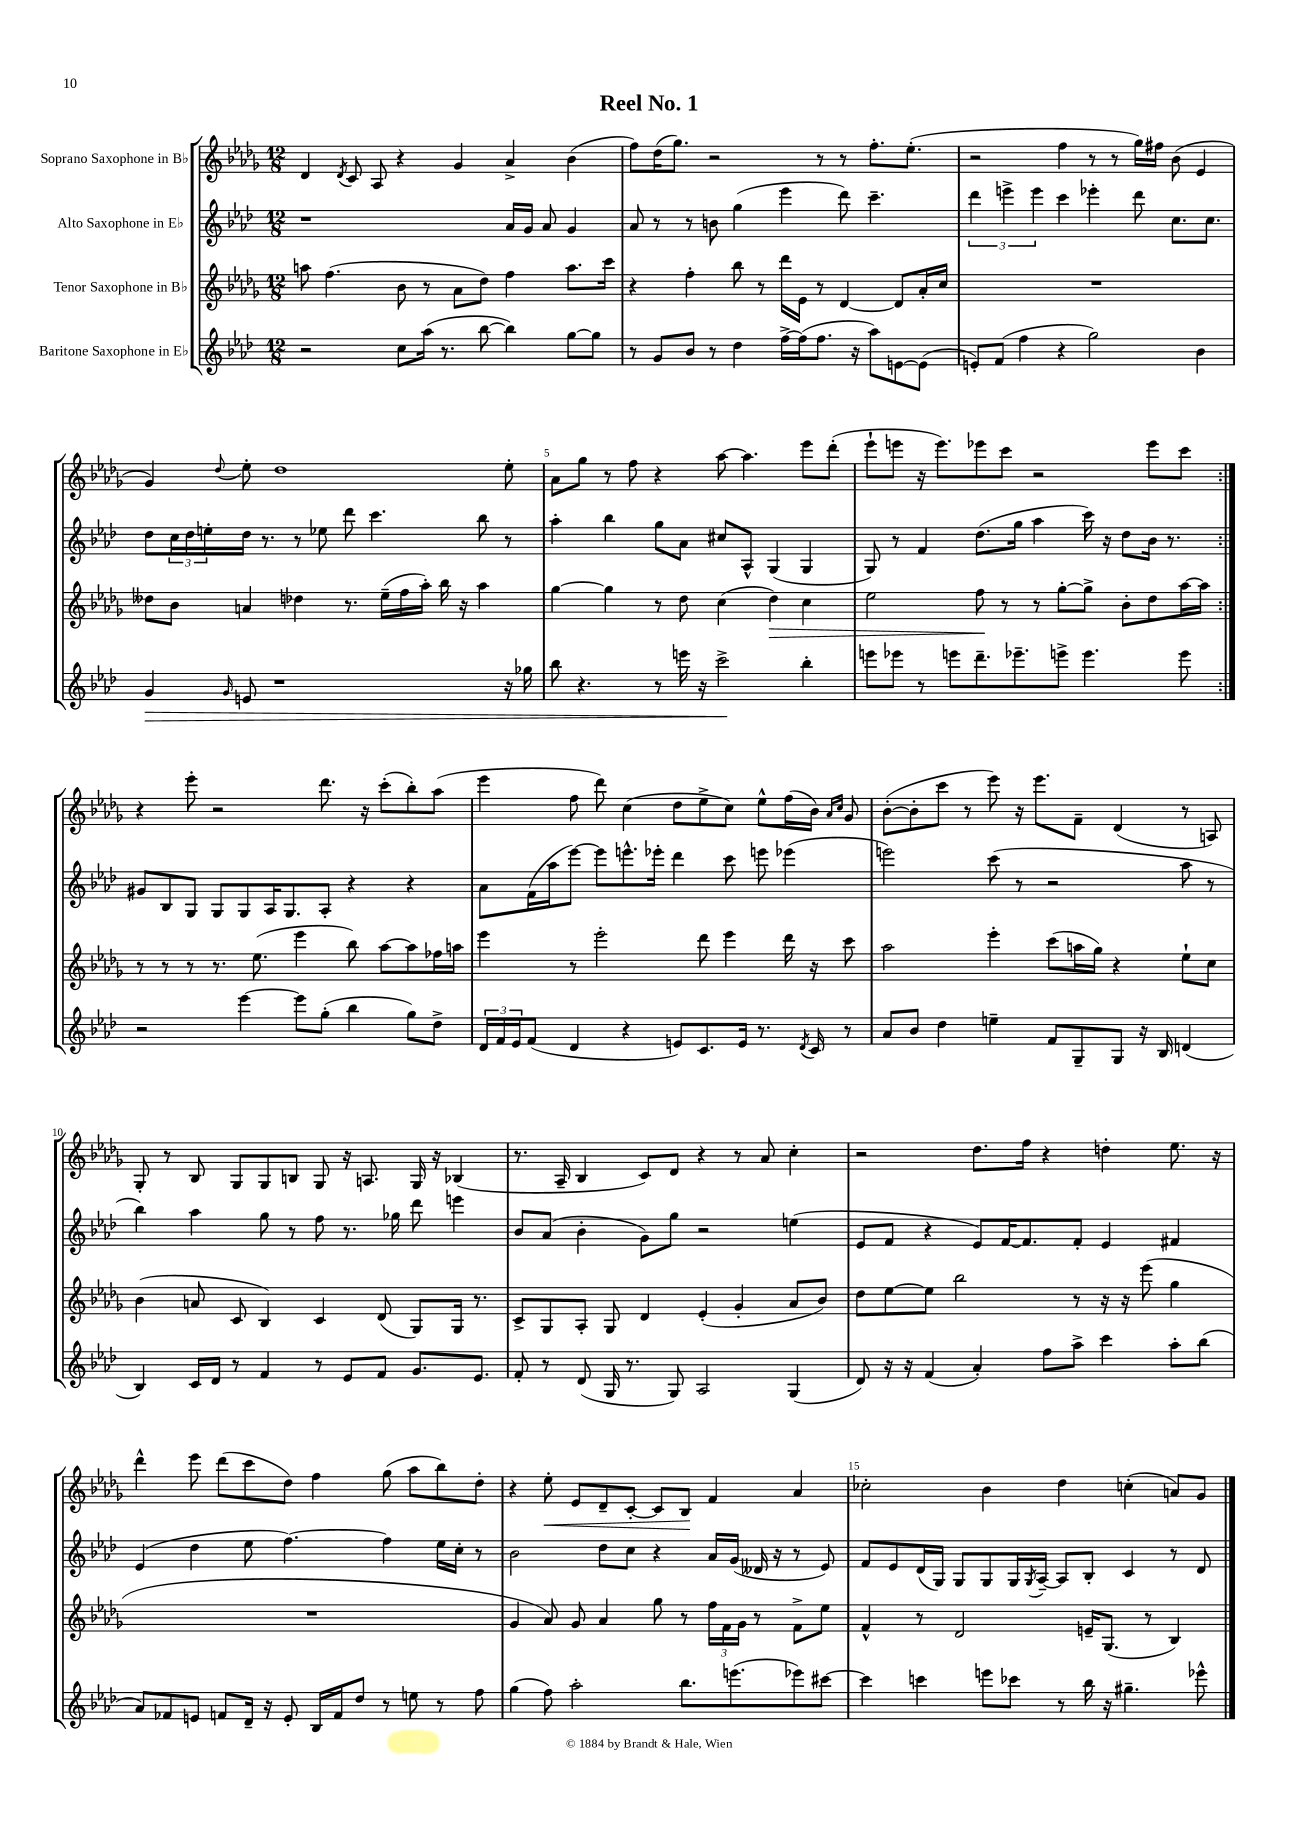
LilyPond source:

\header { title = "Reel No. 1" }
<<
\new StaffGroup <<
\new Staff = "s0" \with { instrumentName = "Soprano Saxophone in Bb" } {
    \clef treble \key des \major \numericTimeSignature \time 12/8
    \repeat volta 2 { des'4 \acciaccatura { des'8 } c'8 aes8 r4 ges'4 aes'4-> bes'4( |
    f''8) des''16( ges''8.) r2 r8 r8 f''8.-. ees''8.-.( |
    r2 f''4 r8 r8 ges''16) fis''16 bes'8( ees'4 |
    ges'4) \appoggiatura { des''8 } ees''8-. des''1 ees''8-. |
    aes'8 ges''8 r8 f''8 r4 aes''8~ aes''4. ees'''8 des'''8-.( |
    ees'''8-! e'''8 r16 e'''8.) ees'''8 c'''8 r2 ees'''8 c'''8 | }
    r4 ees'''8-. r2 des'''8. r16 c'''8-.( bes''8-.) aes''8( |
    ees'''4 f''8 des'''8) c''4( des''8 ees''8-> c''8) ees''8-^ f''16( bes'16) \grace { aes'16 c''16 } ges'8 |
    bes'8~-.( bes'8-. c'''8 r8 ees'''8) r16 ees'''8. f'8-- des'4( r8 a8) |
    ges8-. r8 bes8 ges8 ges8 b8 ges8 r16 a8. ges16 r16 bes4( |
    r8. aes16-- bes4 c'8) des'8 r4 r8 aes'8 c''4-. |
    r2 des''8. f''16 r4 d''4-. ees''8. r16 |
    des'''4-^ ees'''8 des'''8( c'''8 des''8) f''4 ges''8( aes''8 bes''8) des''8-. |
    r4 ees''8-.\< ees'8 des'8-- c'8~-. c'8 bes8\! f'4 aes'4 |
    ces''2-. bes'4 des''4 c''4-.( a'8) ges'8 \bar "|." |
}
\new Staff = "s1" \with { instrumentName = "Alto Saxophone in Eb" } {
    \clef treble \key aes \major \numericTimeSignature \time 12/8
    \repeat volta 2 { r1 aes'16 g'16 aes'8 g'4 |
    aes'8 r8 r8 b'8 g''4( ees'''4 des'''8) c'''4.-- |
    \tuplet 3/2 { des'''4 e'''4-> e'''4 } c'''4 ees'''4-. des'''8 c''8. c''8. |
    des''8 \tuplet 3/2 { c''16 des''16 e''16-. } des''16 r8. r8 ees''8 des'''8 c'''4. bes''8 r8 |
    aes''4-. bes''4 g''8 aes'8 cis''8 aes8-^ g4( g4 |
    g8) r8 f'4 des''8.( g''16 aes''4 c'''16) r16 des''8 bes'16 r8. | }
    gis'8 bes8 g8 g8 g8 aes16 g8. aes8-. r4 r4 |
    aes'8 f'16( aes''16 ees'''8~) ees'''8 e'''8.-^ ees'''16-. des'''4 c'''8 e'''8 ees'''4( |
    e'''2) c'''8( r8 r2 aes''8 r8 |
    bes''4) aes''4 g''8 r8 f''8 r8. ges''16 des'''8 e'''4 |
    bes'8 aes'8( bes'4-. g'8) g''8 r2 e''4( |
    ees'8 f'8 r4 ees'8) f'16~ f'8. f'8-. ees'4 fis'4 |
    ees'4( des''4 ees''8 f''4.~) f''4 ees''16 c''16-. r8 |
    bes'2 des''8 c''8 r4 aes'16 g'16( deses'16 r16 r8 ees'8) |
    f'8 ees'8 des'16( g16) g8 g8 g16 \acciaccatura { g8 } aes16~-- aes8 bes8-. c'4 r8 des'8 \bar "|." |
}
\new Staff = "s2" \with { instrumentName = "Tenor Saxophone in Bb" } {
    \clef treble \key des \major \numericTimeSignature \time 12/8
    \repeat volta 2 { a''8 f''4.( bes'8 r8 aes'8 des''8) f''4 a''8. c'''16 |
    r4 f''4-. bes''8 r8 des'''16 ees'16 r8 des'4~ des'8 aes'16-. c''16 |
    R1. |
    deses''8 bes'8 a'4 des''4 r8. ees''16--( f''16 aes''16-.) bes''16 r16 aes''4 |
    ges''4~ ges''4 r8 des''8 c''4( des''4\>) c''4 |
    ees''2 f''8\! r8 r8 ges''8~-. ges''8-> bes'8-. des''8 aes''16~ aes''16 | }
    r8 r8 r8 r8. ees''8.( ees'''4 bes''8) aes''8~ aes''8 fes''16 a''16 |
    ees'''4 r8 ees'''2-. des'''8 ees'''4 des'''16 r16 c'''8 |
    aes''2 ees'''4-. c'''8( a''16 ges''16) r4 ees''8-! c''8 |
    bes'4( a'8 c'8 bes4) c'4 des'8( ges8) ges16 r8. |
    c'8-> ges8 aes8-. ges8 des'4 ees'4-.( ges'4-. aes'8 bes'8) |
    des''8 ees''8~ ees''8 bes''2 r8 r16 r16 ees'''8( ges''4 |
    R1. |
    ges'4 aes'8) ges'8 aes'4 ges''8 r8 \tuplet 3/2 { f''16 f'16 ges'16 } r8 f'8-> ees''8 |
    f'4-^ r8 des'2 e'16-- ges8.( r8 bes4) \bar "|." |
}
\new Staff = "s3" \with { instrumentName = "Baritone Saxophone in Eb" } {
    \clef treble \key aes \major \numericTimeSignature \time 12/8
    \repeat volta 2 { r2 c''8 aes''16( r8. bes''8~ bes''4) g''8~ g''8 |
    r8 g'8 bes'8 r8 des''4 f''16~-> f''16( f''8. r16 aes''8) e'8~ e'8( |
    e'8-.) f'8( f''4 r4 g''2) bes'4 |
    g'4\> \grace { g'16 } e'8 r1 r16 ges''16 |
    bes''8 r4. r8 e'''16 r16 c'''2->\! bes''4-. |
    e'''8 ees'''8 r8 e'''8 des'''8.-- ees'''8.-- e'''8-> e'''4. e'''8 | }
    r2 ees'''4~ ees'''8 g''8-.( bes''4 g''8) des''8-> |
    \tuplet 3/2 { des'16 f'16 ees'16 } f'8( des'4 r4 e'8) c'8. e'16 r8. \acciaccatura { des'8 } c'16 r8 |
    aes'8 bes'8 des''4 e''4-- f'8 g8-- g8 r16 bes16 d'4( |
    bes4) c'16 des'16 r8 f'4 r8 ees'8 f'8 g'8. ees'8. |
    f'8-. r8 des'8( g16 r8. g8) aes2 g4( |
    des'8) r16 r16 f'4( aes'4-.) f''8 aes''8-> c'''4 aes''8-. bes''8( |
    aes'8) fes'8 e'8 f'8 des'16-- r16 e'8-. bes16 f'16 des''8 r8 e''8 r8 f''8 |
    g''4( f''8) aes''2-. bes''8. e'''8.( ees'''8) cis'''8~ |
    cis'''4 c'''4 e'''8 ces'''8 r8 bes''16 r16 gis''4.-- ees'''8-^ \bar "|." |
}
>>
>>
\layout { \context { \Score \override BarNumber.break-visibility = ##(#f #t #t) barNumberVisibility = #(every-nth-bar-number-visible 5) } }
